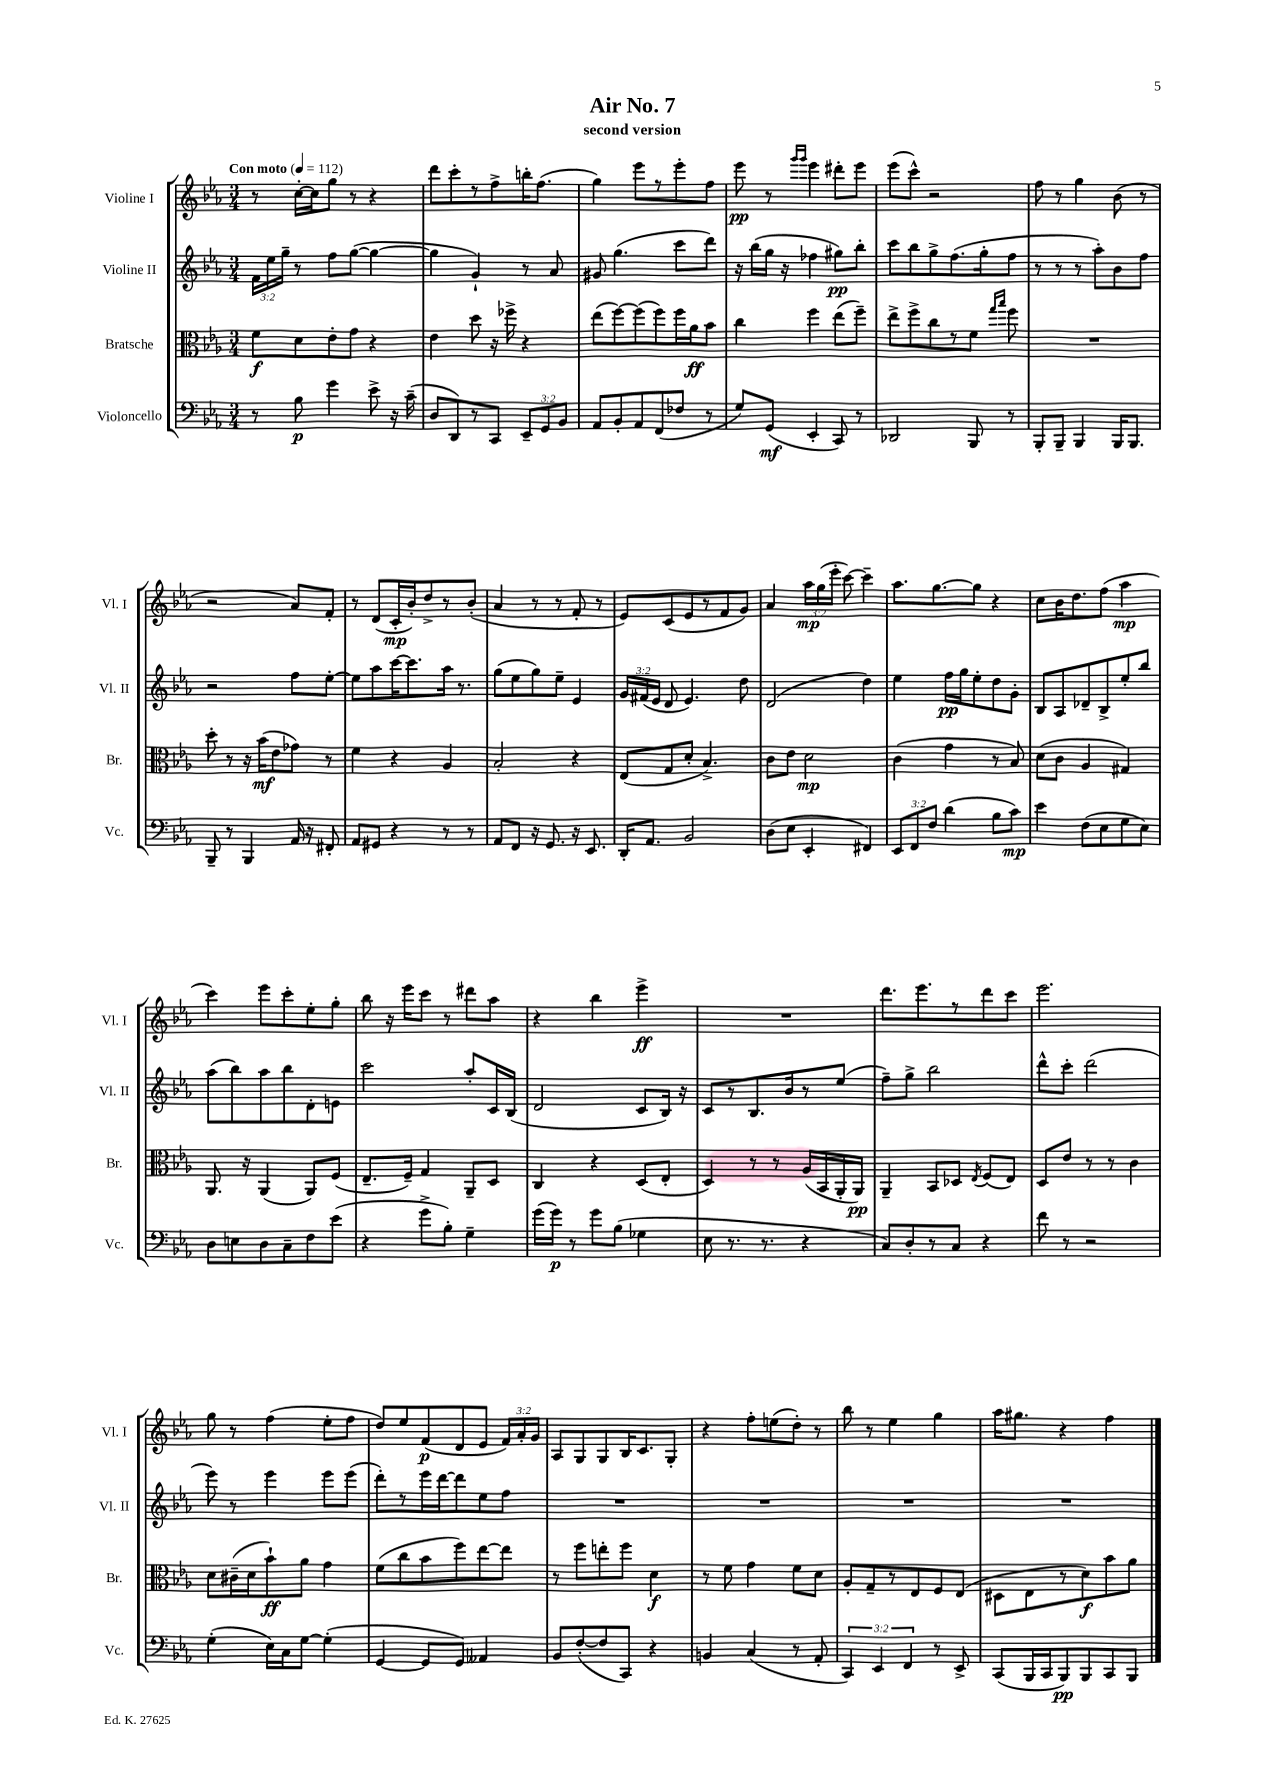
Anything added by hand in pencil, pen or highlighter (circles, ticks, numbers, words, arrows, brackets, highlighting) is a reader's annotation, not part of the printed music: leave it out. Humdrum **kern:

**kern	**kern	**kern	**kern
*staff4	*staff3	*staff2	*staff1
*clefF4	*clefC3	*clefG2	*clefG2
*k[b-e-a-]	*k[b-e-a-]	*k[b-e-a-]	*k[b-e-a-]
*M3/4	*M3/4	*M3/4	*M3/4
*MM112	*MM112	*MM112	*MM112
8r	8f\L	24f\LL	8r
.	.	24ee-\	.
.	.	24gg~\JJ	.
8B-\	8d\	8r	[16cc'\LL
.	.	.	16cc\]J
4g\	8e-'\	8ff\L	8gg\J
.	8g\J	([8gg\J	8r
8e-^\	4r	4gg\_	4r
16r	.	.	.
(16c~\	.	.	.
=	=	=	=
8D/L	4e-\	4gg\]	8ddd\L
8DD/)	.	.	8ccc'\
8r	8dd\	4g`/)	8r
8CC/J	16r	.	8ff^\
.	16ff-^\	.	.
12EE-~/L	4r	8r	16bb'\K
.	.	.	(8.ff\J
12GG/	.	.	.
.	.	8a-/	.
12BB-/J	.	.	.
=	=	=	=
8AA-/L	(8ee-\L	8g#/	4gg\)
8BB-'/	[8ff\)	(4.gg\	.
8AA-/	(8ff\]	.	8eee-\L
(8FF/	8ff\)	.	8r
8F-/J	16ff\L	8ccc\L	8eee-'\
.	16a-\J	.	.
8r	8b-\J	8ddd\J)	8ff\J
=	=	=	=
8G/L)	4cc\	16r	8eee-\
.	.	(16bb-\LL	.
(8GG/J	.	16gg\JJ	8r
.	.	16r	.
.	.	.	16qqggg/LL
.	.	.	16qqggg/JJ
4EE-'/	4ff\	4ff-\	4eee-\
8CC/)	(8ee-\L	8gg#\L)	8ddd#'\L
8r	8ff~\J)	8bb-'\J	8eee-\J
=	=	=	=
2DD-/	8ee-^\L	8ccc\L	(8eee-\L
.	8ff^\	8bb-\	8ccc^^\J)
.	8cc\	8gg^\	2r
.	8r	(8.ff\	.
8BBB-/	8f\J	.	.
.	.	16gg'\k	.
.	16qqgg/LL	.	.
.	16qqbb-/JJ	.	.
8r	8ff\	8ff\J	.
=	=	=	=
8BBB-'/L	2.r	8r	8ff\
8BBB-~/J	.	8r	8r
4BBB-/	.	8r	4gg\
.	.	8aa-'\L)	.
16BBB-/LK	.	8b-\	(8b-\
8.BBB-/J	.	.	.
.	.	8ff\J	8r
=	=	=	=
8BBB-~/	8dd'\	2r	2r
8r	8r	.	.
4BBB-/	16r	.	.
.	(16b-\LK	.	.
.	8e-\	.	.
16AA-/	8g-\J)	8ff\L	8a-/L)
16r	.	.	.
8FF#'/	8r	[8ee-'\J	8f'/J
=	=	=	=
8AA-/L	4f\	8ee-\]L	8r
8GG#/J	.	8aa-\	(8d/L
4r	4r	[16ccc\K	16c'/L
.	.	8.ccc\]	16b-'/J)
.	.	.	8dd^/
8r	4A-/	16aa-\Jk	8r
.	.	8.r	.
8r	.	.	(8b-'/J
=	=	=	=
8AA-/L	2B-'/	(8gg\L	4a-/
8FF/J	.	8ee-\	.
16r	.	8gg\)	8r
8.GG/	.	.	.
.	.	8ee-~\J	8r
16r	4r	4e-/	8f'/
8.EE-/	.	.	.
.	.	.	8r
=	=	=	=
16DD'/LK	(8E-/L	24g/LL	8e-/L)
.	.	(24f#/	.
8.AA-/J	.	.	.
.	.	24e-/JJ	.
.	8G/	8d/	(8c/
2BB-/	8d'/J	4.e-/)	8e-/
.	4.B-^/)	.	8r
.	.	.	8f/
.	.	8dd\	8g/J)
=	=	=	=
(8D\L	8c\L	(2d/	4a-/
8E-\J	8e-\J	.	.
4EE-'/	2d\	.	24aa-\LL
.	.	.	(24gg\
.	.	.	24eee-'\JJ
.	.	.	[8ccc\)
4FF#/)	.	4dd\)	4ccc~\]
=	=	=	=
12EE-/L	(4c\	4ee-\	8.aa-\L
12FF/	.	.	.
12F/J	.	.	.
.	.	.	[8.gg\
(4d\	4g\	16ff\LL	.
.	.	16gg\J	.
.	.	8ee-'\	8gg\]J
8B-\L	8r	8dd\	4r
8c\J)	8B-/)	8g'\J	.
=	=	=	=
4e-\	(8d\L	8B-/L	8cc\L
.	8c\J	8A-/	16b-\K
.	.	.	8.dd\
(8F\L	4A-/	8d-~/	.
8E-\	.	8B-^/	(8ff\J
8G\	4G#/)	8ee-'/	4aa-\
8E-\J)	.	8bb-/J	.
=	=	=	=
8D\L	8.AA-/	(8aa-\L	4ccc\)
8E\	.	8bb-\)	.
.	16r	.	.
8D\	(4AA-/	8aa-\	8eee-\L
8C~\	.	8bb-\	8ccc'\
8F\	8AA-/L)	8d'\	8ee-'\
(8e-\J	(8F/J	8e\J	8gg'\J
=	=	=	=
4r	8.E-~/L	2ccc\	8bb-\
.	.	.	16r
.	16F~/Jk)	.	16eee-\LK
8g^\L	4G/	.	8ccc\J
8B-'\J)	.	.	8r
4G~\	8AA-~/L	8aa-'/L	8ddd#\L
.	8D/J	16c/L	8aa-\J
.	.	(16B-/JJ	.
=	=	=	=
(16g\LL	4C/	2d/	4r
16g\JJ)	.	.	.
8r	.	.	.
8g\L	4r	.	4bb-\
(8B-\J	.	.	.
4G-\	(8D/L	8c/L	4eee-^\
.	8E-'/J	16B-/Jk)	.
.	.	16r	.
=	=	=	=
8E-\	4D/)	8c/L	2.r
8.r	.	8r	.
.	8r	8.B-/	.
8.r	.	.	.
.	8r	.	.
.	.	16b-/k	.
4r	(16A-/LL	8r	.
.	16BB-/	.	.
.	16AA-'/	(8ee-/J	.
.	16AA-/JJ)	.	.
=	=	=	=
8C/L)	4AA-~/	8ff~\L)	8.ddd\L
8D'/	.	8gg^\J	.
.	.	.	8.eee-\
8r	8BB-/L	2bb-\	.
8C/J	8D-/J	.	8r
.	8qE-/	.	.
4r	(8F/L	.	8ddd\
.	8E-/J)	.	8ccc\J
=	=	=	=
8f\	8D/L	8ddd^^\L	2.eee-\
8r	8e-/J	8ccc'\J	.
2r	8r	(2ddd\	.
.	8r	.	.
.	4c\	.	.
=	=	=	=
(4G'\	8d\L	8eee-\)	8gg\
.	(16c#~\L	8r	8r
.	16d\J	.	.
16E-\LL)	8b-`\)	4eee-\	(4ff\
16C\J	.	.	.
[8G\J	8a-\J	.	.
(4G'\]	4g\	8eee-\L	8ee-'\L
.	.	(8eee-\J	8ff\J
=	=	=	=
[4GG/	(8f\L	8ddd'\L)	8dd/L)
.	8cc\	8r	8ee-/
8GG/]L	8b-\	16eee-\L	(8f/
.	.	[16ddd\J	.
8GG/J)	8ff\)	8ddd\]	8d/
4AA--/	[8ee-\	8ee-\	8e-/J
.	8ee-\]J	8ff\J	24f/LL)
.	.	.	24a-'/
.	.	.	24g/JJ
=	=	=	=
8BB-/L	8r	2.r	8A-/L
([8F'/	8ff\L	.	8G/
8F/]	8ee'\	.	8G/
8CC/J)	8ff\J	.	16B-/K
.	.	.	8.c/
4r	4d\	.	.
.	.	.	8G'/J
=	=	=	=
4BB/	8r	2.r	4r
.	8f\	.	.
(4C/	4g\	.	8ff'\L
.	.	.	(8ee\
8r	8f\L	.	8dd'\J)
8AA-'/	8d\J	.	8r
=	=	=	=
6CC/)	8A-'/L	2.r	8bb-\
.	8G~/	.	8r
6EE-/	.	.	.
.	8r	.	4ee-\
6FF/	.	.	.
.	8E-/	.	.
8r	8F/	.	4gg\
8EE-^/	(8E-/J	.	.
=	=	=	=
(8CC/L	8D#\L	2.r	16aa-\LK
.	.	.	8.gg#\J
16BBB-/L	8E-\	.	.
16CC/J	.	.	.
8BBB-/)	8r	.	4r
8BBB-/	8d\)	.	.
8CC/	8b-\	.	4ff\
8BBB-/J	8a-\J	.	.
==	==	==	==
*-	*-	*-	*-
